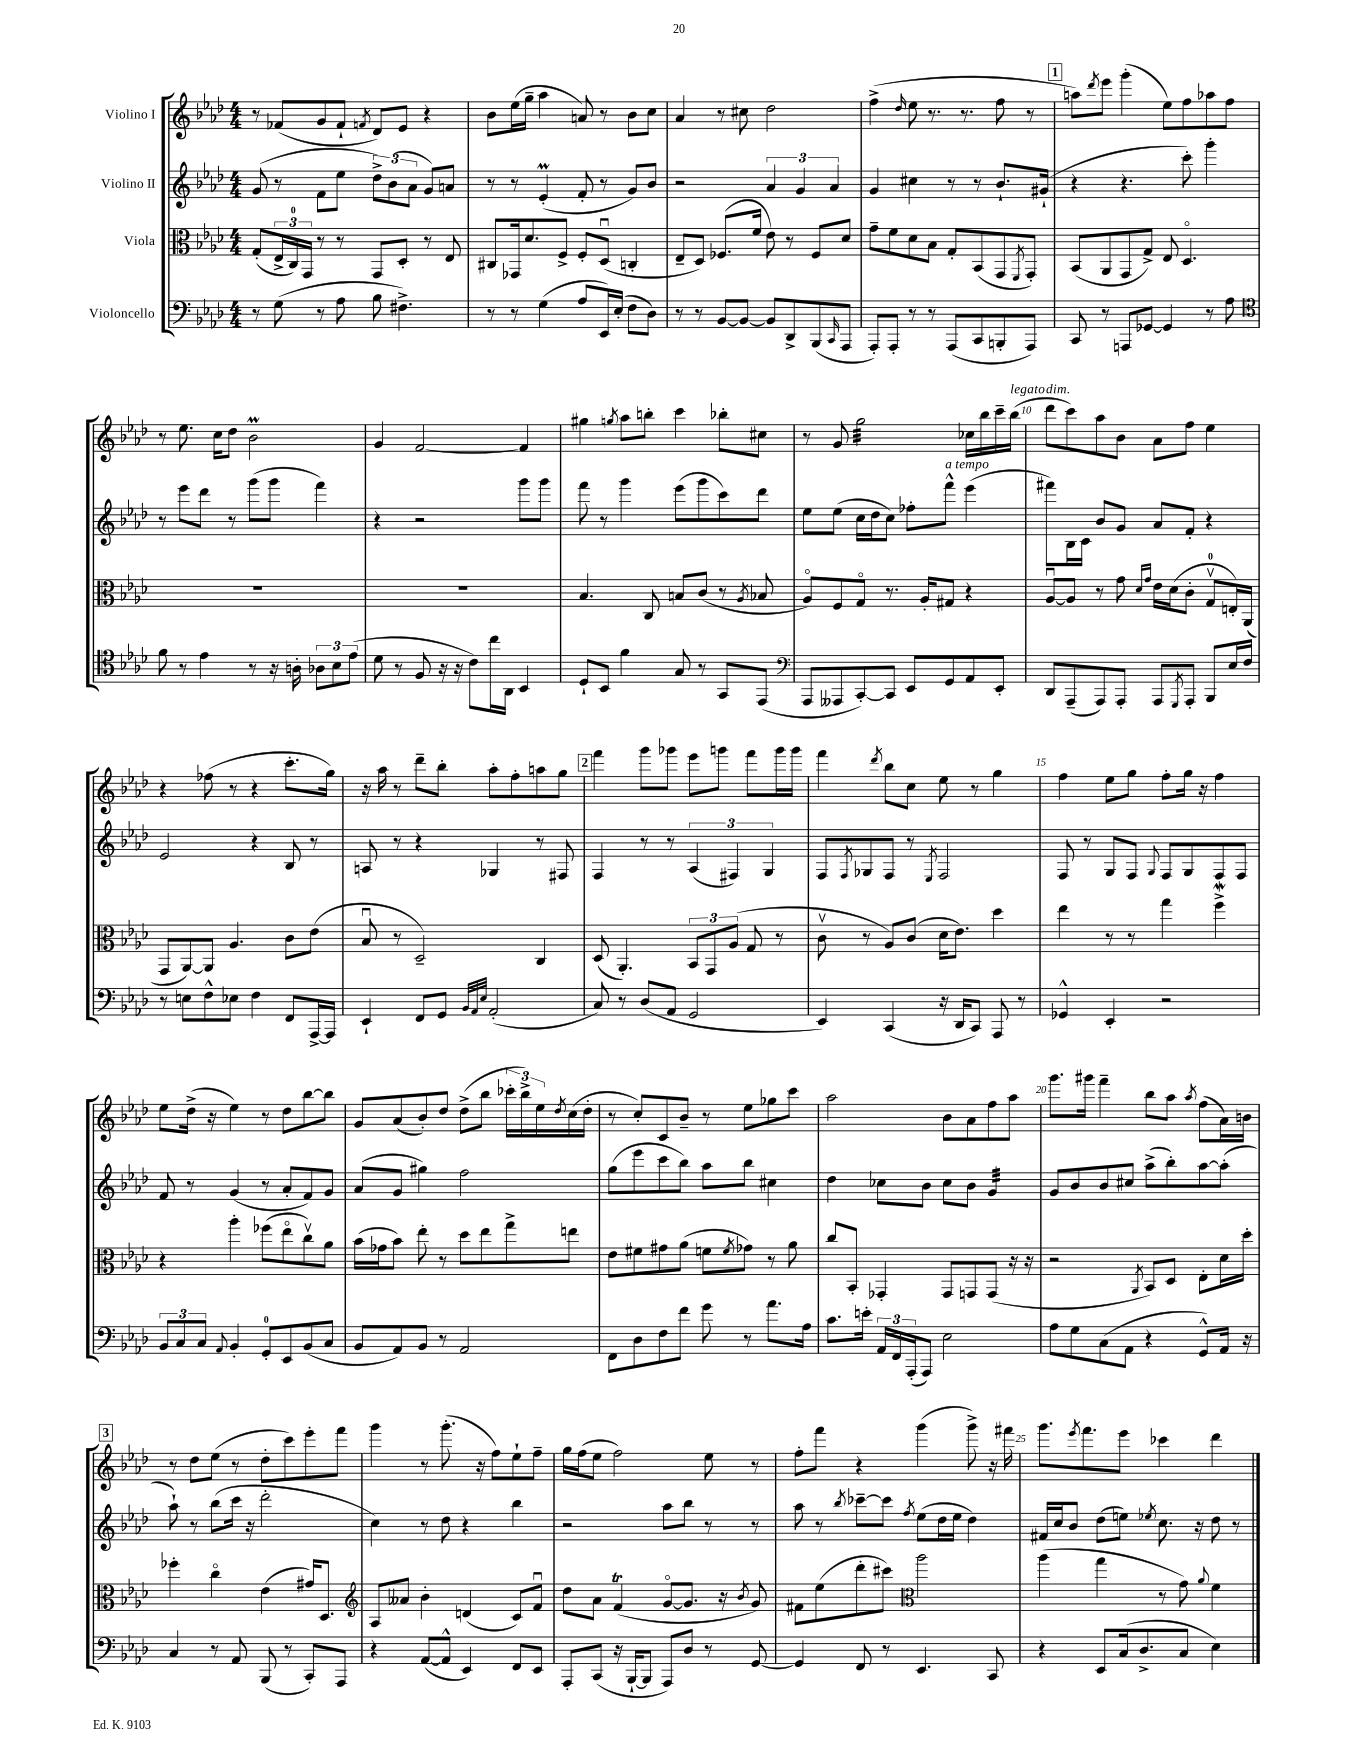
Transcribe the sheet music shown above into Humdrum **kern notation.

**kern	**kern	**kern	**kern
*part4	*part3	*part2	*part1
*staff4	*staff3	*staff2	*staff1
*I"Violoncello	*I"Viola	*I"Violino II	*I"Violino I
*clefF4	*clefC3	*clefG2	*clefG2
*k[b-e-a-d-]	*k[b-e-a-d-]	*k[b-e-a-d-]	*k[b-e-a-d-]
*M4/4	*M4/4	*M4/4	*M4/4
=1	=1	=1	=1
8r	(8G'/L	(8g/	8r
(8G\	24E-^/L	8r	(8f-X/L
.	24C/)	.	.
.	24GG/JJ	.	.
8r	8r	8f\L	8g/
8A-\	8r	8ee-\J	8f-`/J
.	.	.	8qfn/
8B-\	8GG/L	12dd-^\L)	8d-/L)
.	.	(12b-\	.
4.F#X^\)	8D-'/J	.	8e-/J
.	.	12a-\J	.
.	8r	8g/L)	4r
.	8E-/	8an/J	.
=2	=2	=2	=2
8r	8C#X/L	8r	8b-\L
8r	16GG-X/k	8r	(16ee-\L
.	8.d-/	.	16gg~\JJ
(4G\	.	(4e-M'/	4aa-\
.	8F^/J	.	.
8A-/L	8F'/L	8f'/	8an/)
16EE-/L)	(8D-u/J	8r	8r
(16E-'/JJ	.	.	.
8F\L	4Cn'/	8g/L)	8b-\L
8D-\J)	.	8b-/J	8cc\J
=3	=3	=3	=3
8r	8E-~/L	2r	4a-/
8r	8D-/J)	.	.
[8BB-/L	(8.F-X/L	.	8r
8BB-/J_	.	.	8cc#X\
.	16f/Jk	.	.
8BB-/L]	8e-\)	6a-/	2dd-\
8DD-^/	8r	.	.
.	.	6g/	.
(8BBB-/	8F-/L	.	.
.	.	6a-/	.
16qqCC/	.	.	.
8AAA-/J	8d-/J	.	.
=4	=4	=4	=4
8AAA-'/L)	8g~\L	4g/	(4ff^\
8AAA-'/J	8f\	.	.
.	.	.	16qqdd-/
8r	8d-\	4cc#X\	8ee-\
8r	8B-\J	.	8.r
(8AAA-/L	8G'/L	8r	.
.	.	.	8.r
8CC/	(8BB-/	8r	.
8BBBn'/	8GG/	8.b-`/L	8ff\
.	8qFF/	.	.
8AAA-/J)	8GG'/J)	.	8r
.	.	(16g#X`/Jk	.
!!LO:REH:place=s1:t=1
=5	=5	=5	=5
8CC/	(8BB-/L	4r	8aan\L)
.	.	.	8qddd-/
8r	8AA-/	.	8eee-\J
8AAAn/L	8GG/	4.r	(4ggg'\
[8GG-X/J	8G^/J)	.	.
4GG-/]	8E-/	.	8ee-\L)
.	4.D-/	8ccc'\)	8ff\
8r	.	4ggg'\	8aa-X\
8A-\	.	.	8ff\J
!!LO:LB:g=z
=6	=6	=6	=6
*clefC4	*	*	*
8f\	1r	8r	8r
8r	.	8eee-\L	8.ee-\
4e-\	.	8ddd-\J	.
.	.	.	16cc\KL
.	.	8r	8dd-\J
8r	.	(8ggg\L	2b-M\
16r	.	8ggg\J	.
16An'\	.	.	.
12A-X\L	.	4fff\)	.
12B-\	.	.	.
(12e-\J	.	.	.
=7	=7	=7	=7
8d-\	1r	4r	4g/
8r	.	.	.
8F/	.	2r	[2f/
16r	.	.	.
16r	.	.	.
8c\L)	.	.	.
16cc\L	.	.	.
16AA-\JJ	.	.	.
4BB-/	.	8ggg\L	4f/]
.	.	8ggg\J	.
=8	=8	=8	=8
8D-`/L	4.B-/	8fff\	4gg#X\
8BB-/J	.	8r	.
.	.	.	8qggn/
4f\	.	4ggg\	8aa-\L
.	8C/	.	8bbn'\J
8G/	8Bn/L	(8eee-\L	4ccc\
8r	(8c/J	8ggg\	.
8GG/L	8r	8ccc\)	8bb-X'\L
.	8qA-/	.	.
(8EE-/J	8B-X/	8ddd-\J	8cc#X\J
=9	=9	=9	=9
*clefF4	*	*	*
8AAA-/L	8A-/L)	8ee-\L	8r
8AAA--X/	8F/	(8ee-\J	8g/
*	*	*	*tremolo
[8CC'/)	8G/J	16cc\LL	32gg\LLL
.	.	.	32gg\
.	.	16dd-\J	32gg\
.	.	.	32gg\
8CC/J]	8.r	8cc\J)	32gg\
.	.	.	32gg\
.	.	.	32gg\
.	.	.	32gg\
8EE-/L	.	8ff-X'\L	32gg\
.	.	.	32gg\
.	16A-'/KL	.	32gg\
.	.	.	32gg\
!	!	!LO:TX:a:i:t=a tempo	!
8GG/	8G#X/J	8fff^^\J	32gg\
.	.	.	32gg\
.	.	.	32gg\
.	.	.	32gg\JJJ
*	*	*	*Xtremolo
8AA-/	4r	(4eee-\	16cc-X\LL
.	.	.	16bb-\
8EE-'/J	.	.	16ccc~\
!	!	!	!LO:TX:a:i:t=legato
.	.	.	(16bb-\JJ
=10	=10	=10	=10
!	!	!	!LO:TX:a:i:t=dim.
8DD-/L	[8A-u/L	8fff#X\L)	8ddd-\L
(8AAA-~/	8A-/J]	16B-\L	8ccc\)
.	.	16c\JJ	.
8AAA-/)	8r	8b-/L	8aa-\
8AAA-'/J	8g\	8g/J	8b-\J
.	16qqd-/LL	.	.
.	16qqg/JJ	.	.
8AAA-/L	16e-\LL	8a-/L	8a-\L
.	(16d-\J	.	.
8qGGG/	.	.	.
8AAA-'/J	8c'\J	8f'/J	8ff\J
8BBB-/L	8Gv/L	4r	4ee-\
16E-/L	16En'/L)	.	.
16F/JJ	(16AA-/JJ	.	.
!!LO:LB:g=z
=11	=11	=11	=11
8r	8GG/L	2e-/	4r
8En\L	[8AA-/)	.	.
8F^^\	8AA-/J]	.	(8ff-X\
8E-X\J	4.A-/	.	8r
4F\	.	4r	4r
8FF/L	8c\L	8B-/	8.ccc'\L
[16AAA-^/L	(8e-\J	8r	.
16AAA-/JJ]	.	.	16gg\Jk)
=12	=12	=12	=12
4EE-`/	8B-u/	8An/	16r
.	.	.	16aa-\
.	8r	8r	8r
8FF/L	2D-~/)	4r	8ddd-~\L
8GG/J	.	.	8bb-'\J
32qqBB-/LLL	.	.	.
32qqAA-/	.	.	.
32qqE-/JJJ	.	.	.
(2AA-'/	.	4G-X/	8aa-'\L
.	.	.	8ff'\
.	4C/	8r	8aan\
.	.	8F#X/	8gg\J
!!LO:REH:place=s1:t=2
=13	=13	=13	=13
8C/)	(8D-/	4F/	4fff\
8r	4.AA-'/)	.	.
(8D-/L	.	8r	8ggg\L
8AA-/J	.	8r	8ggg-X\J
2GG/	12BB-/L	(6A-/	8eee-\L
.	12GG/	.	.
.	.	.	8gggn\J
.	(12A-/J	6F#X/)	.
.	8G/	.	8fff\L
.	.	6G/	.
.	8r	.	16ggg\L
.	.	.	16ggg\JJ
=14	=14	=14	=14
4EE-/)	8cv\	8F/L	4fff\
.	.	8qF/	.
.	8r	8G-X/	.
.	.	.	8qddd-/
(4CC/	8A-/L)	8F/J	8bb-\L
.	(8c/J	8r	8cc\J
.	.	8qE-/	.
16r	16d-\KL	2F/	8ee-\
16DD-/KL	8.e-\J)	.	.
8CC/J)	.	.	8r
8AAA-/	4dd-\	.	4gg\
8r	.	.	.
=15	=15	=15	=15
4GG-X^^/	4ee-\	8F/	4ff\
.	.	8r	.
4EE-'/	8r	8G/L	8ee-\L
.	8r	8F/J	8gg\J
.	.	8qqG/	.
2r	4gg\	8F/L	8ff'\L
.	.	8G/	16gg\Jk
.	.	.	16r
.	4ffW^\	8F/	4ff\
.	.	8F/J	.
!!LO:LB:g=z
=16	=16	=16	=16
12BB-/L	4r	8f/	8ee-\L
12C/	.	.	.
.	.	8r	(16dd-^\Jk
12C/J	.	.	.
.	.	.	16r
8qqAA-/	.	.	.
4BB-'/	4aa-'\	(4g/	4ee-\)
8GG'/L	(8ff-X\L	8r	8r
8EE-/	8ee-\	8a-'/L	8dd-\L
(8BB-/	8ccv\)	8f/)	[8bb-\
8C/J	8a-\J	8g/J	8bb-\J]
=17	=17	=17	=17
8BB-/L	(16b-\LL	(8a-/L	8g/L
.	16g-X\J	.	.
8AA-/)	8b-\J)	8g/J	(8a-/
8BB-/J	8ee-'\	4gg#X\)	8b-'/)
8r	8r	.	8dd-/J
2AA-/	8dd-\L	2ff\	(8dd-^\L
.	8ee-\	.	8bb-\J
.	8gg^\	.	24ccc-X'\LL
.	.	.	24bb-^\)
.	.	.	24ee-\
.	.	.	8qdd-/
.	8een\J	.	(16cc\
.	.	.	16dd-'\JJ
=18	=18	=18	=18
8FF\L	8e-\L	(8gg\L	8r
8D-\	8f#X\	8eee-\	8cc'/L)
8F\	8g#X\	8ccc\	8c/
8f\J	(8a-\J	8bb-\J)	8b-~/J
8g\	8fn\L	8aa-\L	8r
.	8qf/	.	.
8r	8g-X\J)	8bb-\J	8ee-\L
8.a-\L	8r	4cc#X\	8gg-X\
.	8a-\	.	8ccc\J
16A-\Jk	.	.	.
=19	=19	=19	=19
8.c\L	8cc/L	4dd-\	2aa-\
.	8BB-'/J	.	.
16en'\Jk	.	.	.
24AA-/LL	4GG-X'/	8cc-X\L	.
24FF/	.	.	.
(24AAA-'/J	.	.	.
8AAA-/J)	.	8b-\J	.
2E-\	8GG-/L	8cc-\L	8b-\L
.	8GGn/	8b-\J	8a-\
*	*	*tremolo	*
.	(8GG/J	32g/LLL	8ff\
.	.	32g/	.
.	.	32g/	.
.	.	32g/	.
.	16r	32g/	8aa-\J
.	.	32g/	.
.	16r	32g/	.
.	.	32g/JJJ	.
*	*	*Xtremolo	*
=20	=20	=20	=20
8A-\L	2r	8g/L	8.ggg\L
8G\	.	8b-/	.
.	.	.	16ggg#X\Jk
(8C\	.	8b-/	4fff~\
8AA-\J	.	8cc#X/J	.
.	8qAA-/	.	.
4r	8BB-/L)	(8aa-^\L	8bb-\L
.	8D-/J	8bb-'\)	8aa-\J
.	.	.	8qaa-/
8GG^^/L)	8E-'\L	[8aa-\	(8ff\L
16AA-/Jk	16d-\L	(8aa-'\J]	16a-\L)
16r	16dd-'\JJ	.	16bn\JJ
!!LO:LB:g=z
!!LO:REH:place=s1:t=3
=21	=21	=21	=21
4C/	4ff-X'\	8aa-`\)	8r
.	.	8r	8dd-\L
8r	4cc\	(8bb-\L	(8ee-\J
8AA-/	.	16ccc\Jk	8r
.	.	16r	.
(8BBB-/	(4e-\	2ddd-'\	8dd-'\L
8r	.	.	8ccc\)
8CC'/L)	16g#X/KL)	.	8eee-'\
.	8.D-/J	.	.
8AAA-/J	.	.	8fff\J
=22	=22	=22	=22
*	*clefG2	*	*
4r	8A-/L	4cc\)	4ggg\
.	8a--X/J	.	.
([8AA-/L	4b-'\	8r	8r
8AA-^^/J]	.	8dd-\	(8.ggg'\
4EE-/)	(4dn/	4r	.
.	.	.	16r
.	.	.	8ff\L)
8FF/L	8c/L)	4bb-\	8ee-`\
8EE-/J	8fu/J	.	8ff~\J
=23	=23	=23	=23
8AAA-'/L	8dd-\L	2r	16gg\LL
.	.	.	(16ff\J
(8CC/J	8a-\J	.	8ee-\J
16r	(4fT/	.	2ff\)
[16BBB-`/KL	.	.	.
8BBB-/J]	.	.	.
8AAA-/L)	[8g/L	8aa-\L	.
8D-/J	8.g/J]	8bb-\J	.
8r	.	8r	8ee-\
.	16r	.	.
.	8qb-/	.	.
[8GG/	8g/)	8r	8r
=24	=24	=24	=24
4GG/]	8f#X\L	8aa-\	8ff'\L
.	(8ee-\	8r	8fff\J
.	.	8qbb-/	.
8FF/	8ddd-'\	[8ccc-X~\L	4r
8r	8ccc#X\J)	8ccc-\J]	.
*	*clefC3	*	*
.	.	8qff/	.
4.EE-/	2aa-\	(8ee-\L	(4ggg\
.	.	16dd-\L	.
.	.	16ee-\JJ	.
.	.	4dd-\)	8ggg^\)
8CC/	.	.	16r
.	.	.	16fff#X\
=25	=25	=25	=25
4r	(4aa-\	16f#X/LL	8.ggg\L
.	.	16cc/J	.
.	.	8b-/J	.
.	.	.	8qeee-/
.	.	.	8.fff\
8EE-/L	4gg\	(8dd-\L	.
(16C/k	.	8een\J)	8eee-\J
8.D-^/	.	.	.
.	.	8qee-X/	.
.	8r	8.cc\	4ccc-X\
8C/J	8g\)	.	.
.	.	16r	.
.	8qqa-/	.	.
4E-\)	4f\	8dd-\	4ddd-\
.	.	8r	.
==	==	==	==
*-	*-	*-	*-
